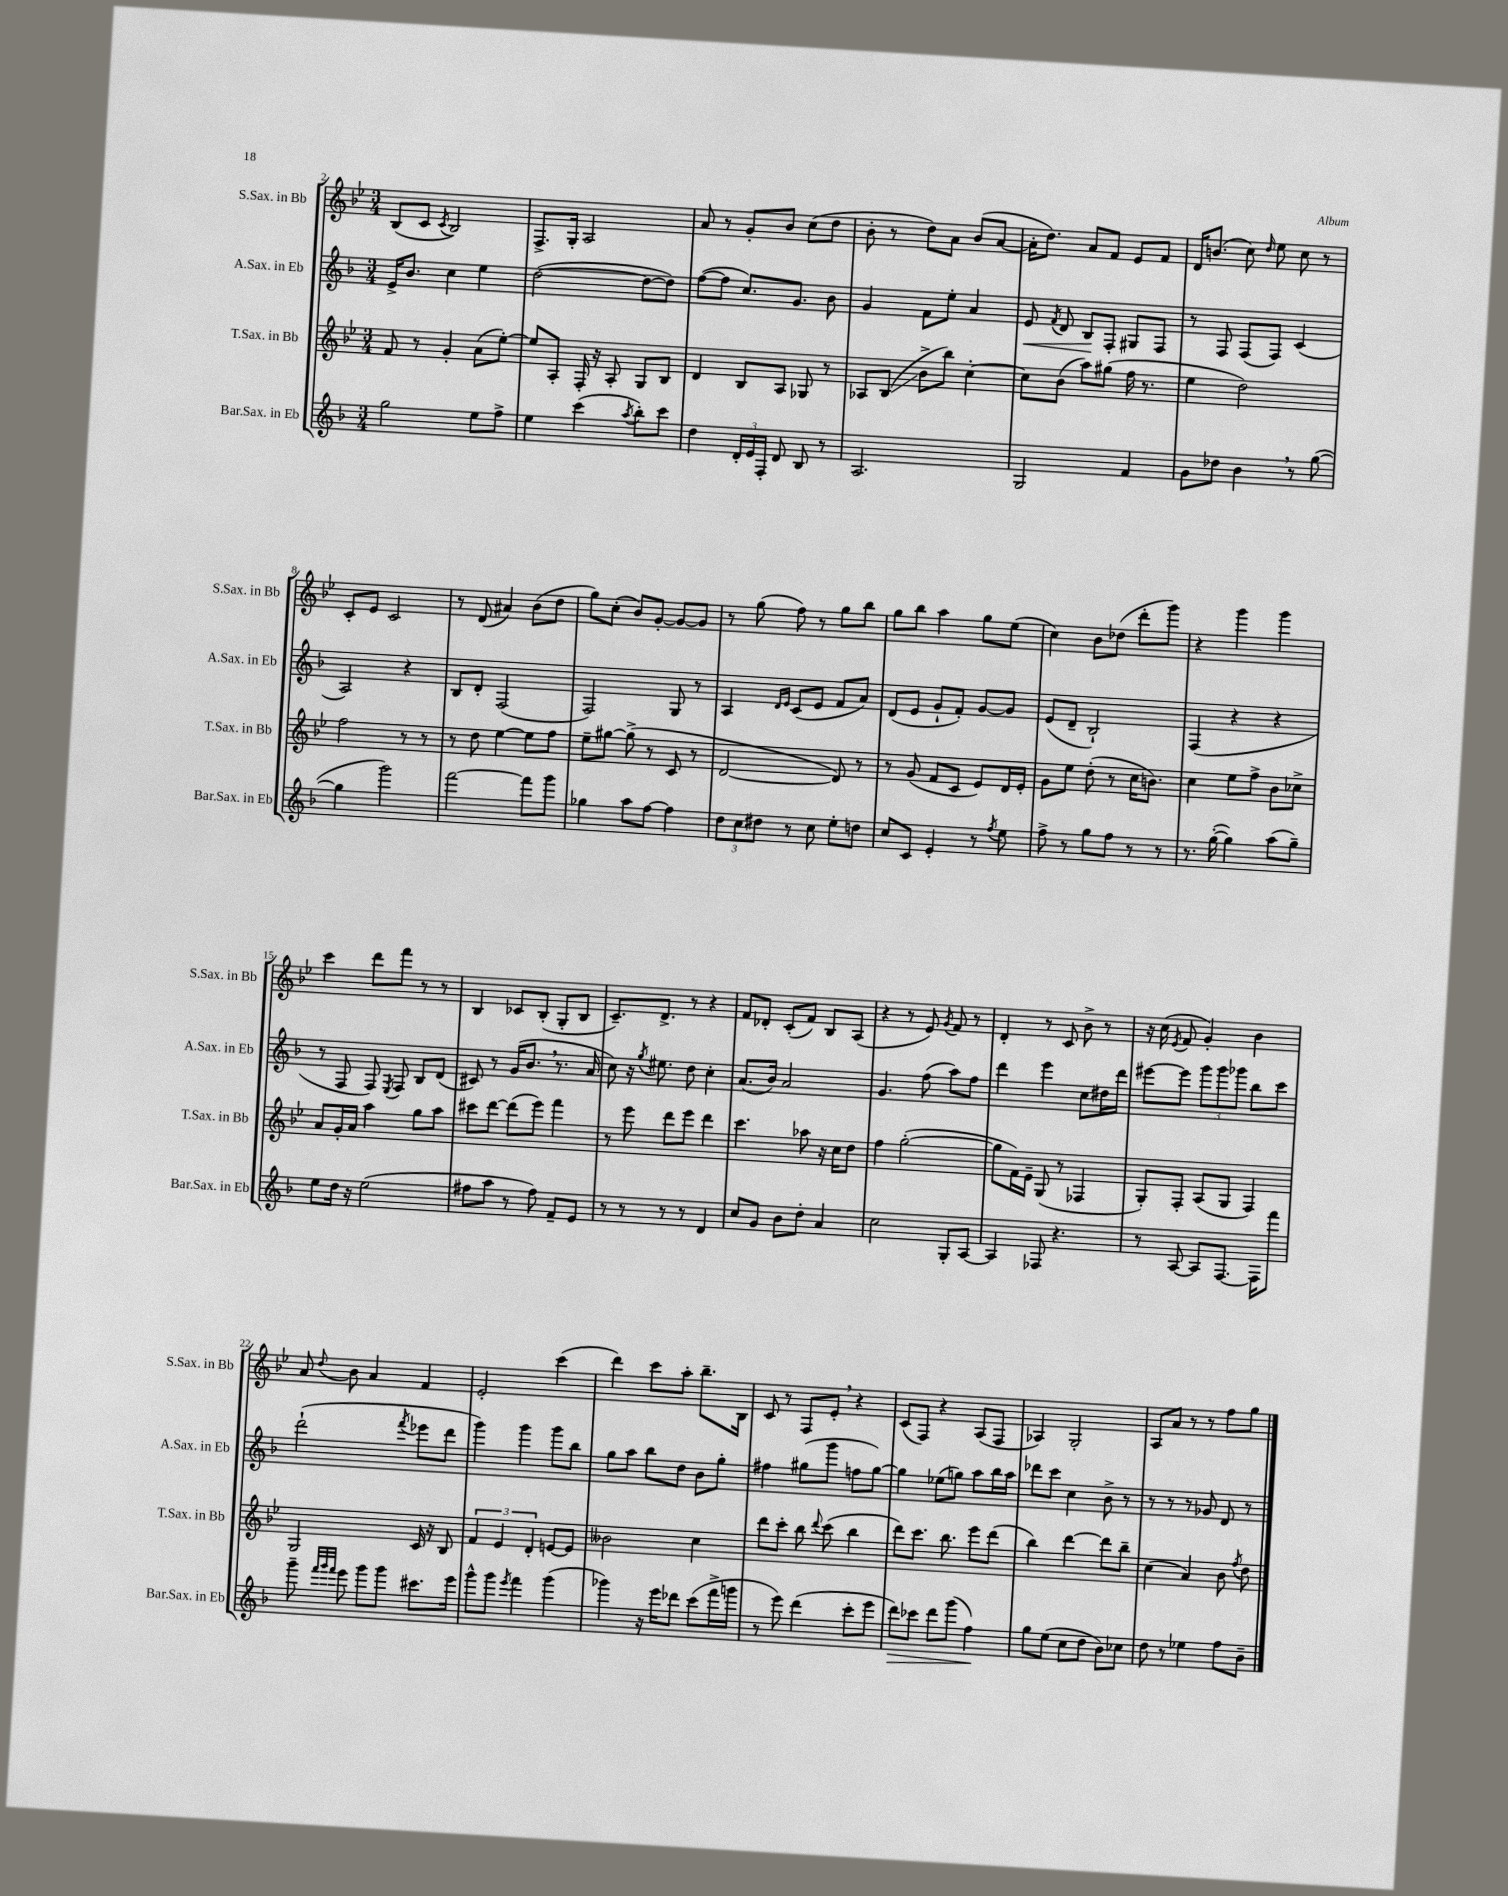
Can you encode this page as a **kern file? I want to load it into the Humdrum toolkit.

**kern	**kern	**kern	**kern
*staff4	*staff3	*staff2	*staff1
*clefG2	*clefG2	*clefG2	*clefG2
*k[b-]	*k[b-e-]	*k[b-]	*k[b-e-]
*M3/4	*M3/4	*M3/4	*M3/4
2gg	8f	16e^	(8B-
.	.	8.b-	.
.	8r	.	8c
.	.	.	8qc
.	4g'	4cc	2B-)
8ee	(8a	4ee	.
8ff^	[8ee-')	.	.
=	=	=	=
4ee	8ee-]	([2dd	8.F^
.	8A'	.	.
.	.	.	16G'
(4ccc	16F'	.	2A
.	16r	.	.
.	8A'	.	.
8qaa	.	.	.
8bb-')	8G	8dd_	.
8ccc	8B-	8dd])	.
=	=	=	=
4dd	4d	([8ff	8a
.	.	8ff]	8r
24d'	8B-	8.cc)	8g'
24e	.	.	.
24F'	.	.	.
8d	8A	.	8b-
.	.	8.g	.
8B-	8G-	.	(8cc
8r	8r	8b-	8dd
=	=	=	=
2.A	8A-	4g	8b-'
.	(8B-	.	8r
.	8b-^	8f	8dd)
.	8bb-)	8ee'	8a
.	[4cc'	4a	(8b-
.	.	.	[8a
=	=	=	=
2G	8cc]	8e	16a']
.	.	.	8.dd)
.	.	8qf	.
.	(8b-	8d	.
.	8aa)	8B-	8a
.	(8gg#	8F'	8f
4f	16ff	8G#	8e-
.	8.r	.	.
.	.	8F	8f
=	=	=	=
8g	4ee-	8r	16d
.	.	.	(8.b
8dd-	.	8F	.
4b-	2dd)	(8F	8cc)
.	.	.	16qqdd
.	.	8F)	8ee-
8r	.	(4c	8cc
([8gg	.	.	8r
=	=	=	=
4gg]	2ff	2A)	8c'
.	.	.	8e-
2ggg)	.	.	2c
.	8r	4r	.
.	8r	.	.
=	=	=	=
[2fff	8r	8B-	8r
.	8dd	8d'	(8d
.	[4ee-	(2F	4a#)
8fff]	8ee-]	.	(8b-
8ggg	8ff	.	8dd
=	=	=	=
4gg-	8ee-~	2F)	8gg)
.	[8gg#	.	(8cc'
8aa	(8gg#^]	.	8b-)
[8ff	8r	.	[8g'
4ff]	8c	8G	8g_
.	8r	8r	8g]
=	=	=	=
12dd	[2d	4A	8r
12cc	.	.	.
.	.	.	(8gg
12dd#	.	.	.
.	.	16qqd	.
.	.	16qqe	.
8r	.	(8c	8ff)
8cc	.	8e	8r
8ee'	8d])	8f	8gg
8dd	8r	8a)	8bb-
=	=	=	=
8cc	8r	(8d	8gg
8c	(8g	8e	8bb-
4e'	8f	8g`	4aa
.	8c	8f')	.
8r	8e-)	[8g	8gg
8qff	.	.	.
8ee	16d	8g]	(8ee-
.	16e-'	.	.
=	=	=	=
8ff^	8g	(8e	4cc)
8r	8ee-	8d~	.
8gg	(8dd'	2B-`)	8b-
8ff	8r	.	(8dd-
8r	16cc	.	8ddd'
.	8.b)	.	.
8r	.	.	8ggg)
=	=	=	=
8.r	4cc	(4F	4r
([16gg'	.	.	.
4gg])	8ee-	4r	4ggg
.	8ff^	.	.
(8aa	8b-	4r	4ggg
8gg~)	8cc-^	.	.
=	=	=	=
8ee	8a	8r	4ccc
16dd	16g'	8F	.
16r	16a	.	.
(2ee	4aa	8F)	8ddd
.	.	8qE	.
.	.	8F	8fff
.	8gg	8B-	8r
.	8aa	(8d	8r
=	=	=	=
8ff#	8ccc#	8c#)	4B-
8aa	[8ddd	8r	.
8r	(8ddd]	(16g	8c-
.	.	8.b-	.
8ff#)	8eee-)	.	(8B-'
8f~	4fff	8.r	8G'
8e	.	.	8B-
.	.	16a	.
=	=	=	=
8r	8r	8cc)	8.c~)
8r	8eee-	16r	.
.	.	8qgg	.
.	.	8.ee#	8.d^
8r	8ddd	.	.
8r	8eee-	8dd	8r
4d	4ddd	4cc'	4r
=	=	=	=
8cc	4.ccc	(8.a	8f
8g	.	.	8d-'
.	.	16b-)	.
8b-	.	2a	(8c'
8dd'	8aa-	.	8f)
4a	16r	.	8B-
.	16cc	.	.
.	8dd	.	(8A
=	=	=	=
2cc	4ff	4.g	4r
.	([2gg'	.	8r
.	.	(8ff	8e-)
.	.	.	8qg
8G'	.	8aa)	8f
[8A	.	8ff	8r
=	=	=	=
4A]	8gg]	4ddd	4d'
.	16f)	.	.
.	16e-~	.	.
8F-	(8G	4eee	8r
4.r	8r	.	8c
.	4F-	8cc	8b-^
.	.	16dd#	8r
.	.	16ddd	.
=	=	=	=
8r	8G')	[8eee#	16r
.	.	.	(16cc
.	.	.	8qe-
[8A	8F'	8eee#]	8f
8A]	(8A	12ggg	4g')
.	.	12ggg	.
[8.F	8G	.	.
.	.	12ggg-	.
.	4F)	8bb-	4b-
16F]	.	.	.
8fff	.	8ccc	.
=	=	=	=
8ggg~	2G	(2ddd`	8a
32qqfff	.	.	.
32qqggg	.	.	.
32qqfff	.	.	8qqdd
8eee	.	.	8b-
8ggg	.	.	4a
8ggg	.	.	.
.	.	8qfff	.
8.ccc#	16c	8eee-	4f
.	16r	.	.
.	8B-	8ddd	.
16eee	.	.	.
=	=	=	=
8ggg^^	6f	4ggg)	2e-'
8ggg	.	.	.
.	6e-	.	.
8qeee	.	.	.
4fff	.	4ggg	.
.	6d'	.	.
(4ggg	[8e	8ggg	(4ccc
.	8e]	8bb-	.
=	=	=	=
4ggg-)	2b--	8gg	4ddd)
.	.	8aa	.
16r	.	8bb-	8ccc
16eee	.	.	.
8ddd-	.	8dd	8aa'
(8ccc	4cc	8b-	8.bb-~
16fff^	.	8gg'	.
16ggg	.	.	16B-
=	=	=	=
8r	8ddd	4ff#	8c
8eee)	8ccc'	.	8r
(4ddd	8bb-	(8gg#	8F
.	8qqddd	.	.
.	(8ccc	8ggg	8e-'
8ccc'	4bb-	8ff	4r
8eee	.	[8gg#)	.
=	=	=	=
8ddd)	8ddd)	4gg#]	(8c
8ccc-	8.ccc	.	8F)
8ddd	.	(8ee-	4r
.	8.bb-	.	.
(8ggg	.	8gg)	.
4ff)	8eee-	8aa	(8A
.	(8ddd	16bb-	8F
.	.	16aa	.
=	=	=	=
8gg	4bb-)	8ddd-	4A-)
(8ee	.	8ccc	.
8cc	[4ddd	4cc	2G'
8dd	.	.	.
8b-)	8ddd]	8b-^	.
8cc-	8bb-~	8r	.
=	=	=	=
8dd	(4cc	8r	8A
8r	.	8r	8a
4ee-	4a)	8r	8r
.	.	8g-	8r
8ff	8b-	8d	8ff
.	8qff	.	.
8b-~	8dd	8r	8gg
==	==	==	==
*-	*-	*-	*-
